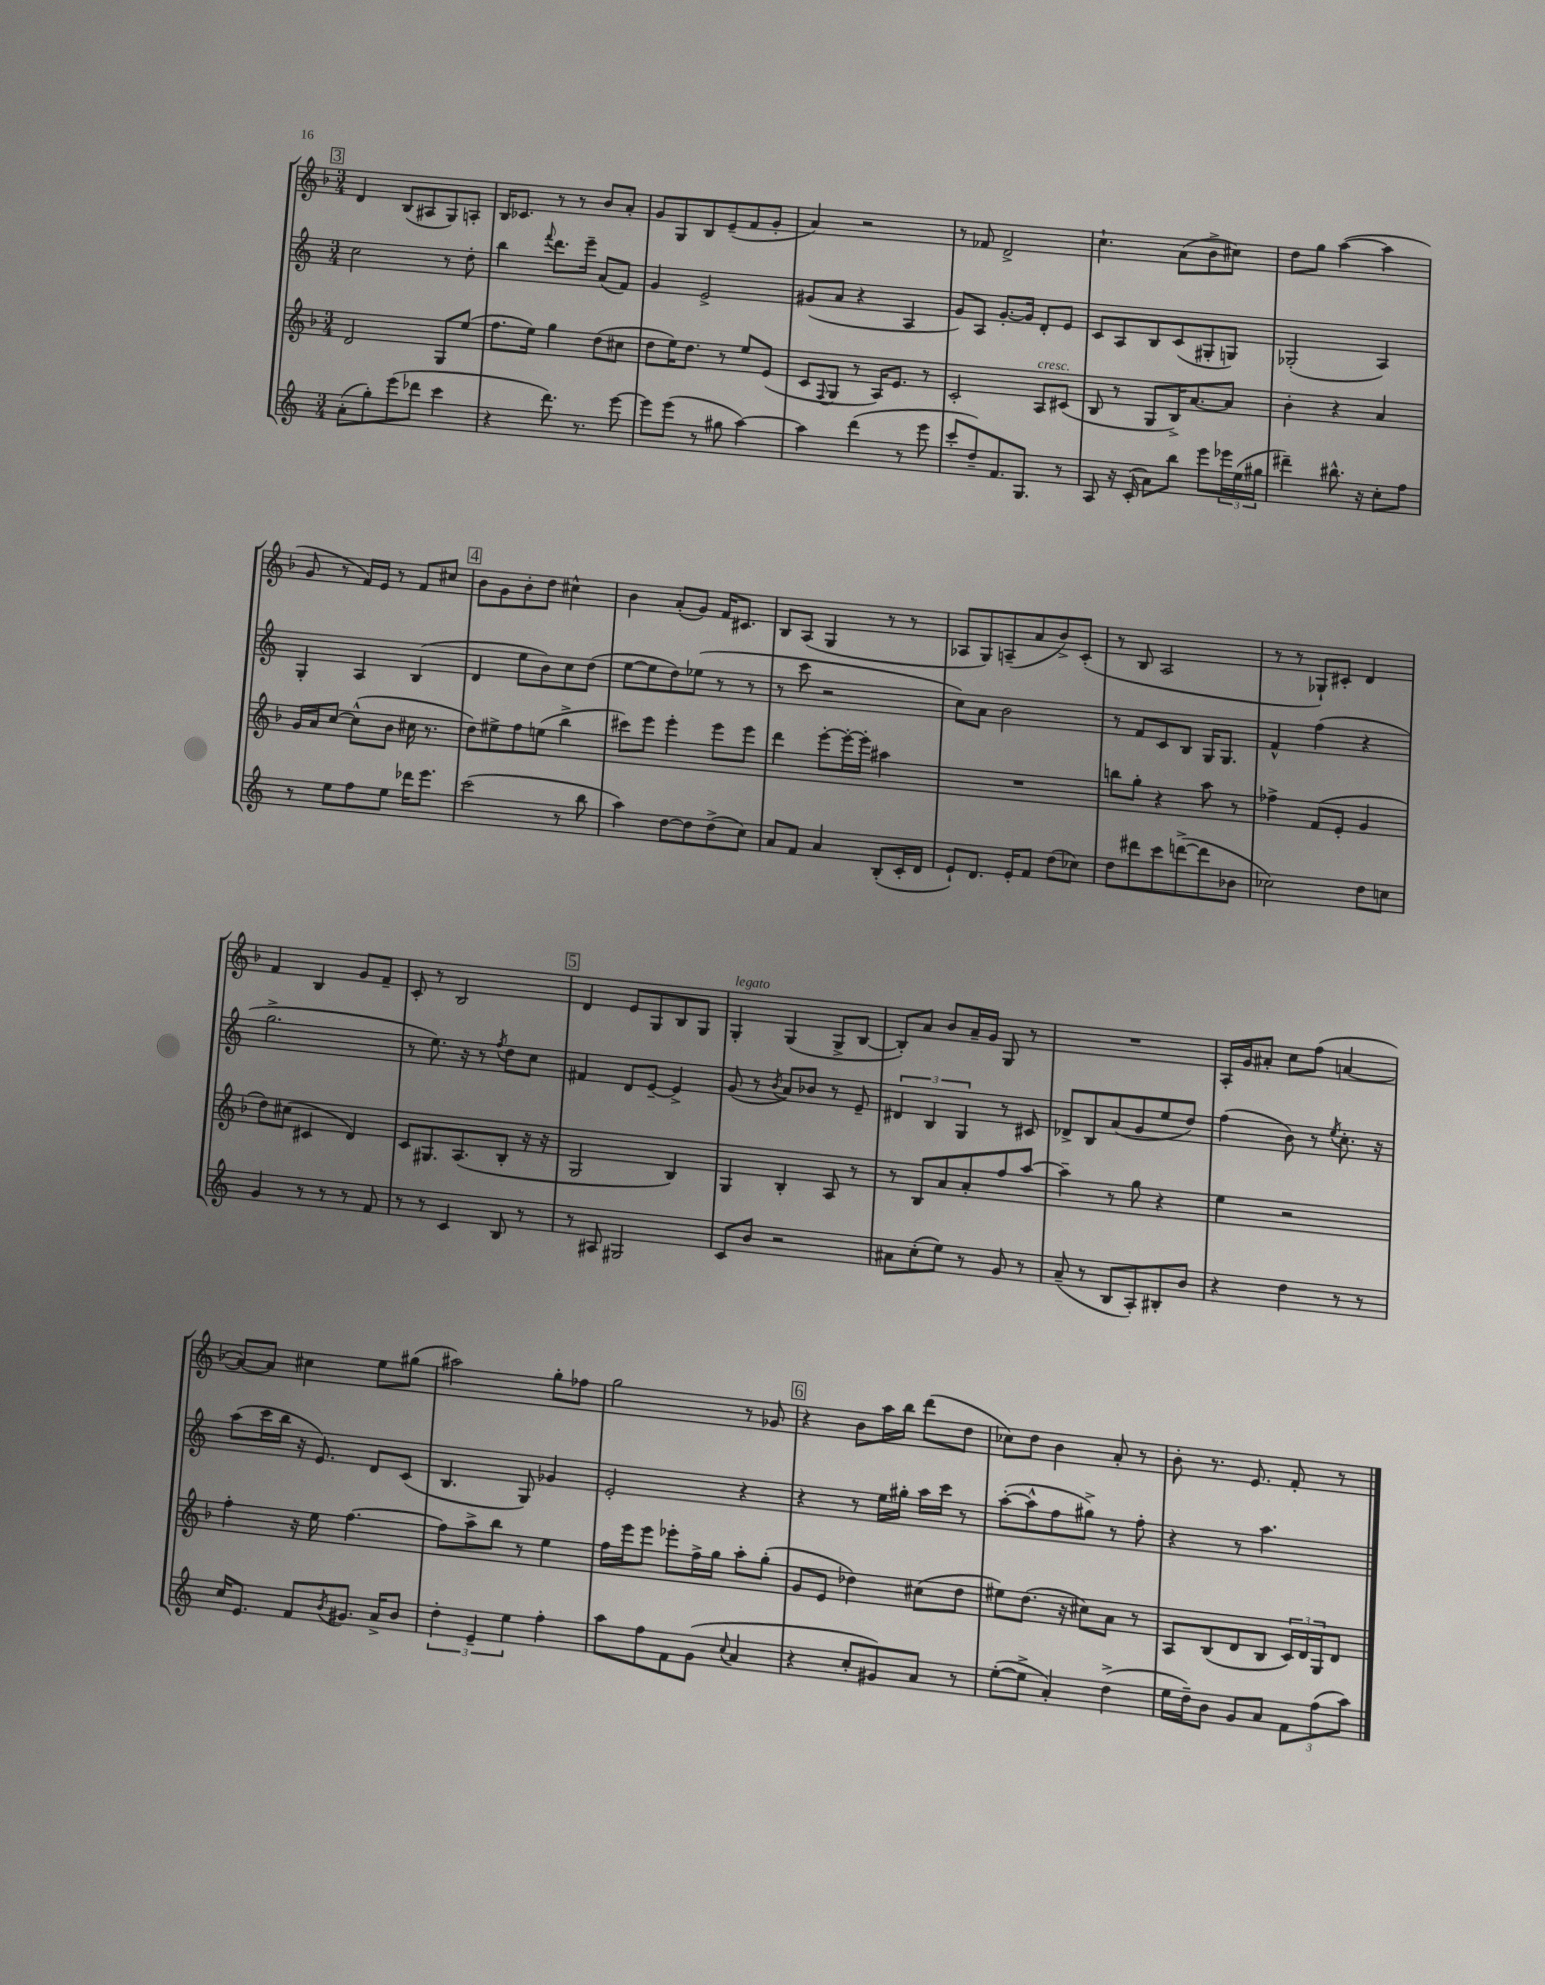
<<
\new StaffGroup <<
\new Staff = "s0" {
    \clef treble \key f \major \numericTimeSignature \time 3/4
    \mark \markup { \box "3" } d'4 bes8( ais8 g8) a8-. |
    bes16 ces'8. r8 r8 bes'8 a'8-. |
    g'8 g8 bes8 e'8--( f'8 g'8-. |
    a'4) r2 |
    r8 fes'8 d'2-> |
    c''4.-! a'8( bes'8-> cis''8) |
    d''8 g''8 a''4~( a''4 |
    g'8 r8 f'16) e'16 r8 f'8 cis''8 |
    \mark \markup { \box "4" } bes'8 g'8 bes'8-. d''8 cis''4-^ |
    bes'4 a'8-.( g'8) f'16 cis'8. |
    bes8 a8( g4 r8 r8 |
    aes8 g8) a8--( a'8 bes'8->) c'8-.( |
    r8 bes8 a2 |
    r8 r8 ges8-!) cis'8-. d'4 |
    f'4 bes4 g'8 f'8-- |
    c'8-. r8 bes2 |
    \mark \markup { \box "5" } d'4 e'8 g8 bes8 g8 |
    g4-.^\markup { \italic "legato" } g4( g8-> bes8~ |
    bes8-.) a'8 bes'8 a'16-- g'16 g8 r8 |
    R2. |
    a16-. g'16 ais'8-. c''8 f''8( a'4~ |
    a'8~) a'8 cis''4 e''8 gis''8( |
    ais''2) g''8-. fes''8 |
    g''2 r8 ges'8 |
    \mark \markup { \box "6" } r4 bes'8 a''16 bes''16 d'''8( d''8 |
    ces''8) d''8 bes'4 a'8-. r8 |
    bes'8-. r8. e'8. f'8-. r8 \bar "|." |
}
\new Staff = "s1" {
    \clef treble \key c \major \numericTimeSignature \time 3/4
    \mark \markup { \box "3" } c''2 r8 d''8-. |
    b''4 \appoggiatura { f'''8 } d'''8. e'''16-- a'8( f'8) |
    g'4 e'2-> |
    gis'8( a'8 r4 a4 |
    g'8) a8 g'8.~-. g'16 d'8-. e'8 |
    c'8 a8 b8 c'8( gis8-. g8) |
    ges2-.( a4) |
    g4-. a4 b4( |
    \mark \markup { \box "4" } d'4 e''8 b'8) c''8 d''8( |
    e''8~ e''8 d''8) ees''8( r8 r8 |
    r8 c'''8 r2 |
    c''8) a'8 b'2 |
    r8 f'8 c'8 b8 g16 g8. |
    f'4-^ f''4( r4 |
    g''2.-> |
    r8 e''8.) r16 r8 \acciaccatura { f''8 } d''8 c''8 |
    \mark \markup { \box "5" } fis'4 d'8 e'8~-- e'4-> |
    g'8( r8 \acciaccatura { b'8 } a'8) bes'8 r8 e'8-- |
    \tuplet 3/2 { dis'4 b4 g4 } r8 cis'8 |
    des'8-> b8 a'8( g'8 e''8 d''8) |
    f''4( b'8) r8 \acciaccatura { e''8 } c''8.-. r16 |
    a''8( c'''16 b''16 r16 e'8.) d'8 c'8( |
    b4. g8) ges'4 |
    e'2-. r4 |
    \mark \markup { \box "6" } r4 r8 e''16 gis''16-. a''16 c'''16 r8 |
    a''8~-.( a''8-^ f''8 gis''8->) r8 f''8-. |
    r4 r8 a''4. \bar "|." |
}
\new Staff = "s2" {
    \clef treble \key f \major \numericTimeSignature \time 3/4
    \mark \markup { \box "3" } d'2 g8 e''8( |
    f''8. e''16) g''4 d''8( cis''8 |
    d''8 e''16) d''8. r8 e''8 e'8( |
    c'8 \appoggiatura { f8 } g8 r8 a16) e'8. r8 |
    c'2-. a8^\markup { \italic "cresc." } cis'8( |
    bes8 r8 g8 bes16->) a'8.~ a'8 |
    bes'4-. r4 a'4 |
    g'16 a'16 c''8~ c''8-^( bes'8 cis''16 r8. |
    \mark \markup { \box "4" } d''8) eis''8-> f''8 e''8( bes''4-> |
    cis'''8) e'''8 e'''4-. e'''8 e'''8 |
    d'''4 e'''8~-. e'''16~-. e'''16-. ais''4 |
    R2. |
    b''8 g''8-. r4 a''8 r8 |
    fes''4-> f'8( e'8-. g'4 |
    d''8) cis''8( cis'4 d'4) |
    c'8 gis8. a8.( bes8-. r16 r16 |
    \mark \markup { \box "5" } g2 bes4) |
    g4 bes4-. a8 r8 |
    r8 bes8 a'8 a'8-. f''8 a''8~ |
    a''4-- r8 g''8 r4 |
    e''4 r2 |
    f''4-. r16 e''16 f''4.~ |
    f''8 a''8-> bes''8 r8 e''4 |
    f''16 e'''16 e'''8 ees'''8-. f''16-> g''16 a''8-. g''8-.( |
    \mark \markup { \box "6" } g'8 e'8 des''4) cis''8( des''8 |
    eis''8) d''8.( r16 cis''8) a'8 r8 |
    a8 bes8( d'8 bes8 \tuplet 3/2 { c'16) d'16 g16 } d'8 \bar "|." |
}
\new Staff = "s3" {
    \clef treble \key c \major \numericTimeSignature \time 3/4
    \mark \markup { \box "3" } a'8-.( g''8-.) e'''8( des'''8 c'''4 |
    r4 d'''8.) r8. e'''8~ |
    e'''8 e'''8( r8 gis''8 a''4~) |
    a''4 d'''4( r8 e'''8 |
    c'''8-. d''8--) f'8. g8. r8 |
    a8 r16 c'16-.( a'8) b''8 e'''8 \tuplet 3/2 { ees'''16 e''16( gis''16 } |
    dis'''4--) bis''8.-^ r16 c''8-. f''8 |
    r8 e''8 f''8 e''8 des'''16 e'''8. |
    \mark \markup { \box "4" } c'''2( r8 b''8 |
    a''4) d''8~ d''8 d''8->( c''8) |
    a'8 f'8 a'4 b8-.( c'16-. d'16 |
    e'8-!) d'8. e'16-. f'8 d''8( ces''8) |
    d''8 dis'''8 c'''8 d'''8~->( d'''8 bes'8 |
    ces''2) d''8 c''8 |
    g'4 r8 r8 r8 f'8 |
    r8 r8 c'4 b8 r8 |
    \mark \markup { \box "5" } r8 ais8 gis2 |
    c'8 b'8 r2 |
    ais'8 c''8-.( e''8) r8 g'8 r8 |
    a'8--( r8 b8 a8-.) bis8-. b'8 |
    r4 d''4 r8 r8 |
    c''16 e'8. f'8 \acciaccatura { b'8 } gis'8. a'16-> b'8 |
    \tuplet 3/2 { d''4-. e'4-- e''4 } f''4-. |
    a''8 f''8 f'8 g'8( \appoggiatura { c''8 } a'4 |
    \mark \markup { \box "6" } r4 c''8-. gis'8) a'8 r8 |
    e''8~-.( e''8-> a'4-.) d''4->( |
    e''16 d''16--) b'8 g'8 a'8 \tuplet 3/2 { f'8 f''8( a''8) } \bar "|." |
}
>>
>>
\layout { \context { \Score \remove "Bar_number_engraver" } }
